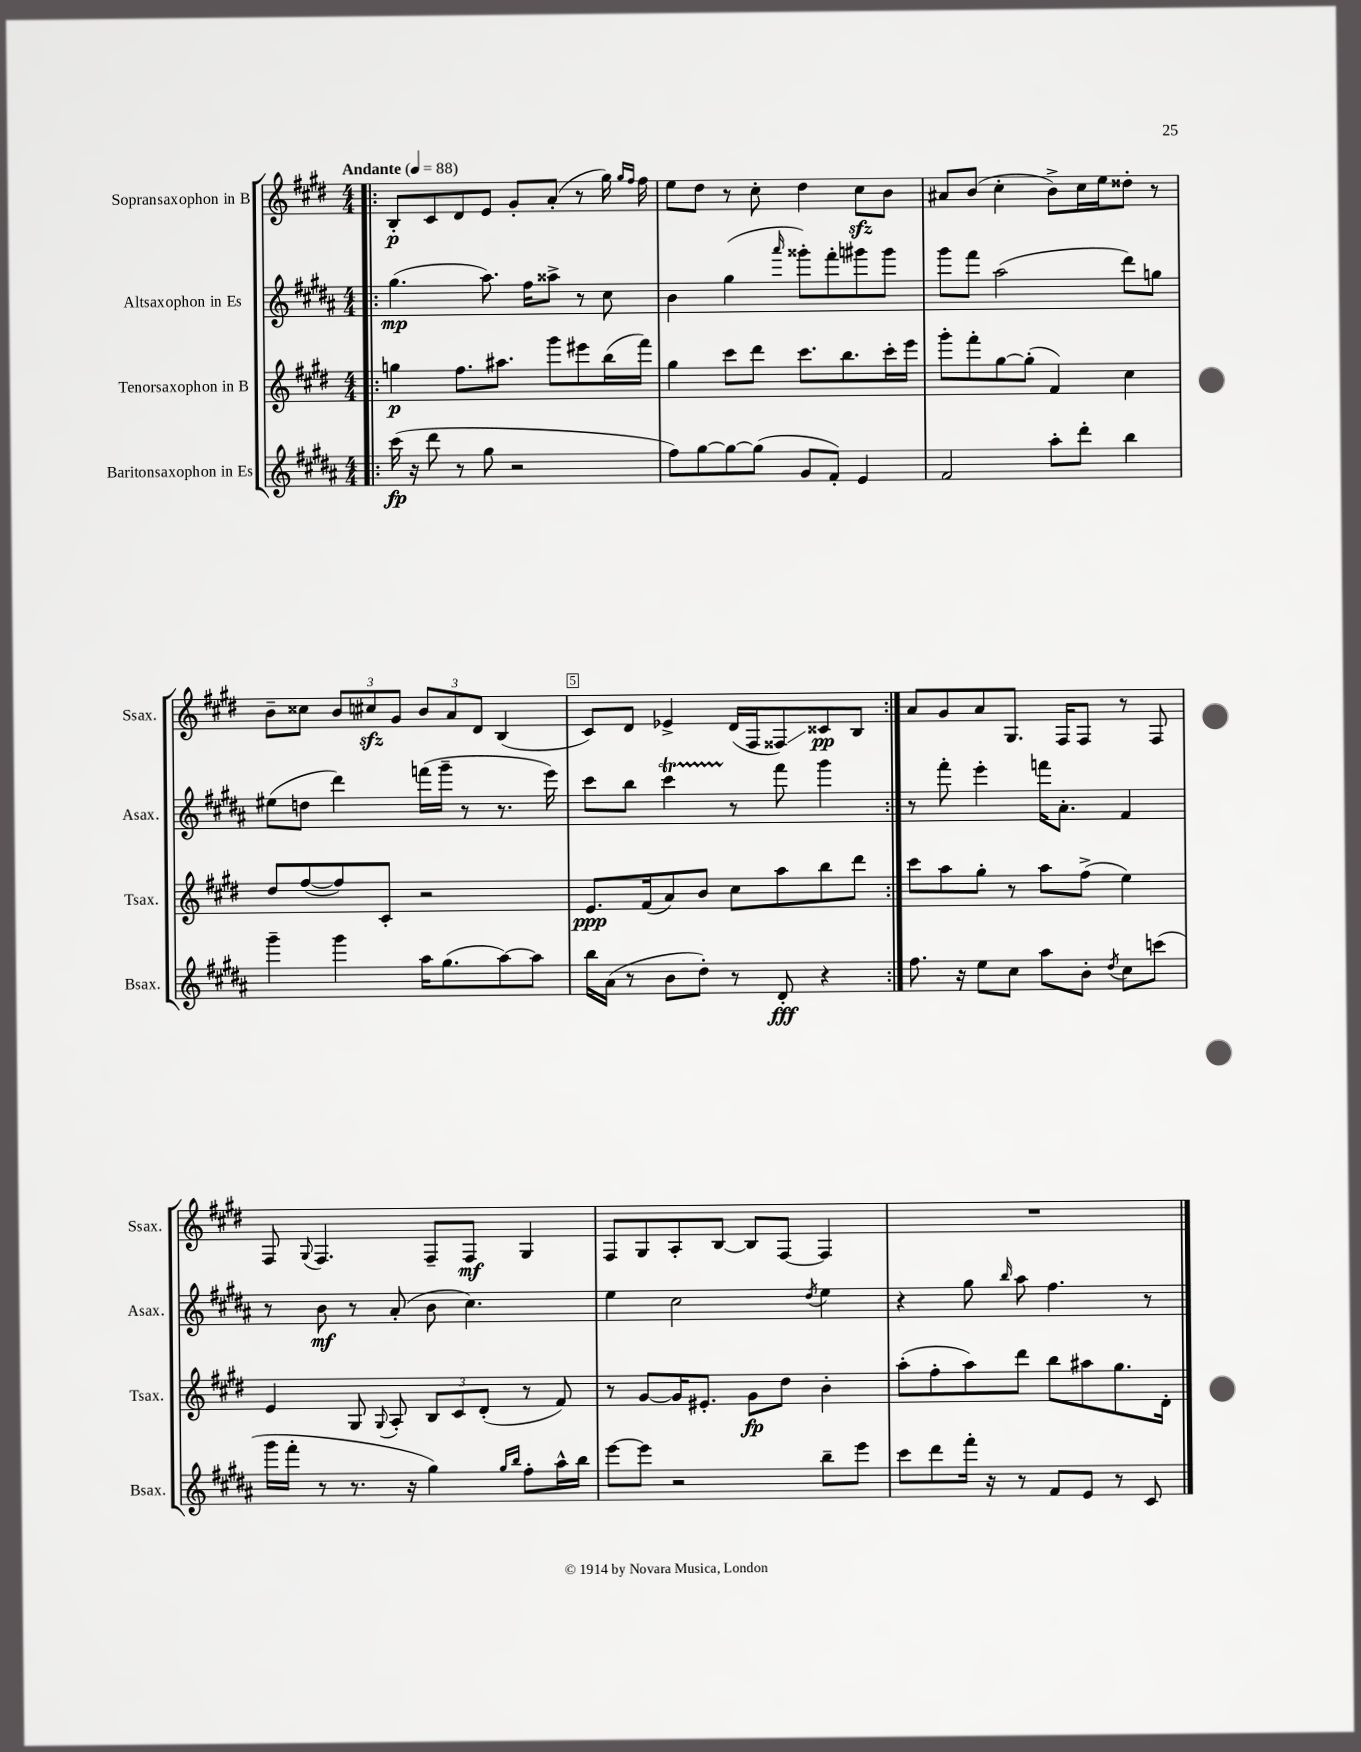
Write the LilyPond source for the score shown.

<<
\new StaffGroup <<
\new Staff = "s0" \with { instrumentName = "Sopransaxophon in B" shortInstrumentName = "Ssax." } {
    \clef treble \key e \major \numericTimeSignature \time 4/4 \tempo "Andante" 4 = 88
    \autoBeamOff \repeat volta 2 { \bar ".|:" b8[-.\p cis'8 dis'8 e'8] gis'8[-. a'8]-.( r8 gis''16) \grace { gis''16[ fis''16] } fis''16 |
    e''8[ dis''8] r8 cis''8-. dis''4 cis''8[\sfz b'8] |
    ais'8[ b'8]( cis''4-. b'8[->) cis''16 e''16 disis''8]-. r8 |
    b'8[-- cisis''8] \tuplet 3/2 { b'8[ cis''8\sfz gis'8] } \tuplet 3/2 { b'8[ a'8 dis'8] } b4( |
    cis'8[) dis'8] ees'4-> dis'16[( fis16 fisis8\glissando) cisis'8\pp b8] | }
    a'8[ gis'8 a'8 gis8.] fis16[ fis8] r8 fis8 |
    fis8 \appoggiatura { gis8 } fis4. fis8[-- fis8]\mf gis4 |
    fis8[ gis8 a8-. b8]~ b8[ fis8]~ fis4 |
    R1 \bar "|." |
}
\new Staff = "s1" \with { instrumentName = "Altsaxophon in Es" shortInstrumentName = "Asax." } {
    \clef treble \key b \major \numericTimeSignature \time 4/4
    \autoBeamOff \repeat volta 2 { \bar ".|:" gis''4.\mp( ais''8.) fis''16[ aisis''8]-> r8 cis''8 |
    b'4 gis''4( \grace { ais'''16 } gisis'''8[-.) fis'''8-. gis'''8 gis'''8] |
    gis'''8[ fis'''8] ais''2( dis'''8[) g''8] |
    eis''8[( d''8] dis'''4) f'''16[( gis'''16]-- r8 r8. e'''16) |
    cis'''8[ b''8] cis'''4\startTrillSpan r8\stopTrillSpan fis'''8 gis'''4 | }
    r8 fis'''8-. e'''4-. f'''16[ ais'8.]-. fis'4 |
    r8 b'8\mf r8 ais'8-.( b'8 cis''4.) |
    e''4 cis''2 \acciaccatura { dis''8 } e''4 |
    r4 gis''8 \grace { b''16 } ais''8 fis''4. r8 \bar "|." |
}
\new Staff = "s2" \with { instrumentName = "Tenorsaxophon in B" shortInstrumentName = "Tsax." } {
    \clef treble \key e \major \numericTimeSignature \time 4/4
    \autoBeamOff \repeat volta 2 { \bar ".|:" g''4\p fis''8.[ ais''8.] gis'''8[ eis'''8 b''16( fis'''16]) |
    gis''4 cis'''8[ dis'''8] cis'''8.[ b''8. cis'''16-. e'''16] |
    gis'''8[-. fis'''8-. gis''8~ gis''8]-.( fis'4) cis''4 |
    dis''8[ fis''8~( fis''8) cis'8]-. r2 |
    e'8.[\ppp fis'16( a'8) b'8] cis''8[ a''8 b''8 dis'''8] | }
    cis'''8[ a''8 gis''8]-. r8 a''8[ fis''8]->( e''4) |
    e'4 gis8 \appoggiatura { gis8 } a8-. \tuplet 3/2 { b8[ cis'8 dis'8]-.( } r8 fis'8) |
    r8 gis'8[~ gis'16 eis'8.]-. gis'8[\fp dis''8] b'4-. |
    a''8[-.( fis''8-. a''8) dis'''8] b''8[ ais''8 gis''8. dis'16]-. \bar "|." |
}
\new Staff = "s3" \with { instrumentName = "Baritonsaxophon in Es" shortInstrumentName = "Bsax." } {
    \clef treble \key b \major \numericTimeSignature \time 4/4
    \autoBeamOff \repeat volta 2 { \bar ".|:" cis'''16\fp( r16 dis'''8 r8 gis''8 r2 |
    fis''8[) gis''8~ gis''8~ gis''8]( gis'8[ fis'8]-.) e'4 |
    fis'2 ais''8[-. dis'''8]-. b''4 |
    gis'''4-- gis'''4 ais''16[ gis''8.( ais''8~) ais''8] |
    b''16[ ais'16]( r8 b'8[ dis''8]-.) r8 dis'8-.\fff r4 | }
    fis''8. r16 e''8[ cis''8] ais''8[ b'8]-. \acciaccatura { dis''8 } cis''8[ c'''8]( |
    gis'''16[ fis'''16]-. r8 r8. r16 gis''4) \grace { gis''16[ b''16] } fis''8[-. ais''16-^ b''16] |
    e'''8[~ e'''8] r2 b''8[-- e'''8] |
    cis'''8[ dis'''8 fis'''16]-. r16 r8 fis'8[ e'8] r8 cis'8 \bar "|." |
}
>>
>>
\layout { \context { \Score \override BarNumber.break-visibility = ##(#f #t #t) barNumberVisibility = #(every-nth-bar-number-visible 5) \override BarNumber.stencil = #(make-stencil-boxer 0.1 0.3 ly:text-interface::print) } }
